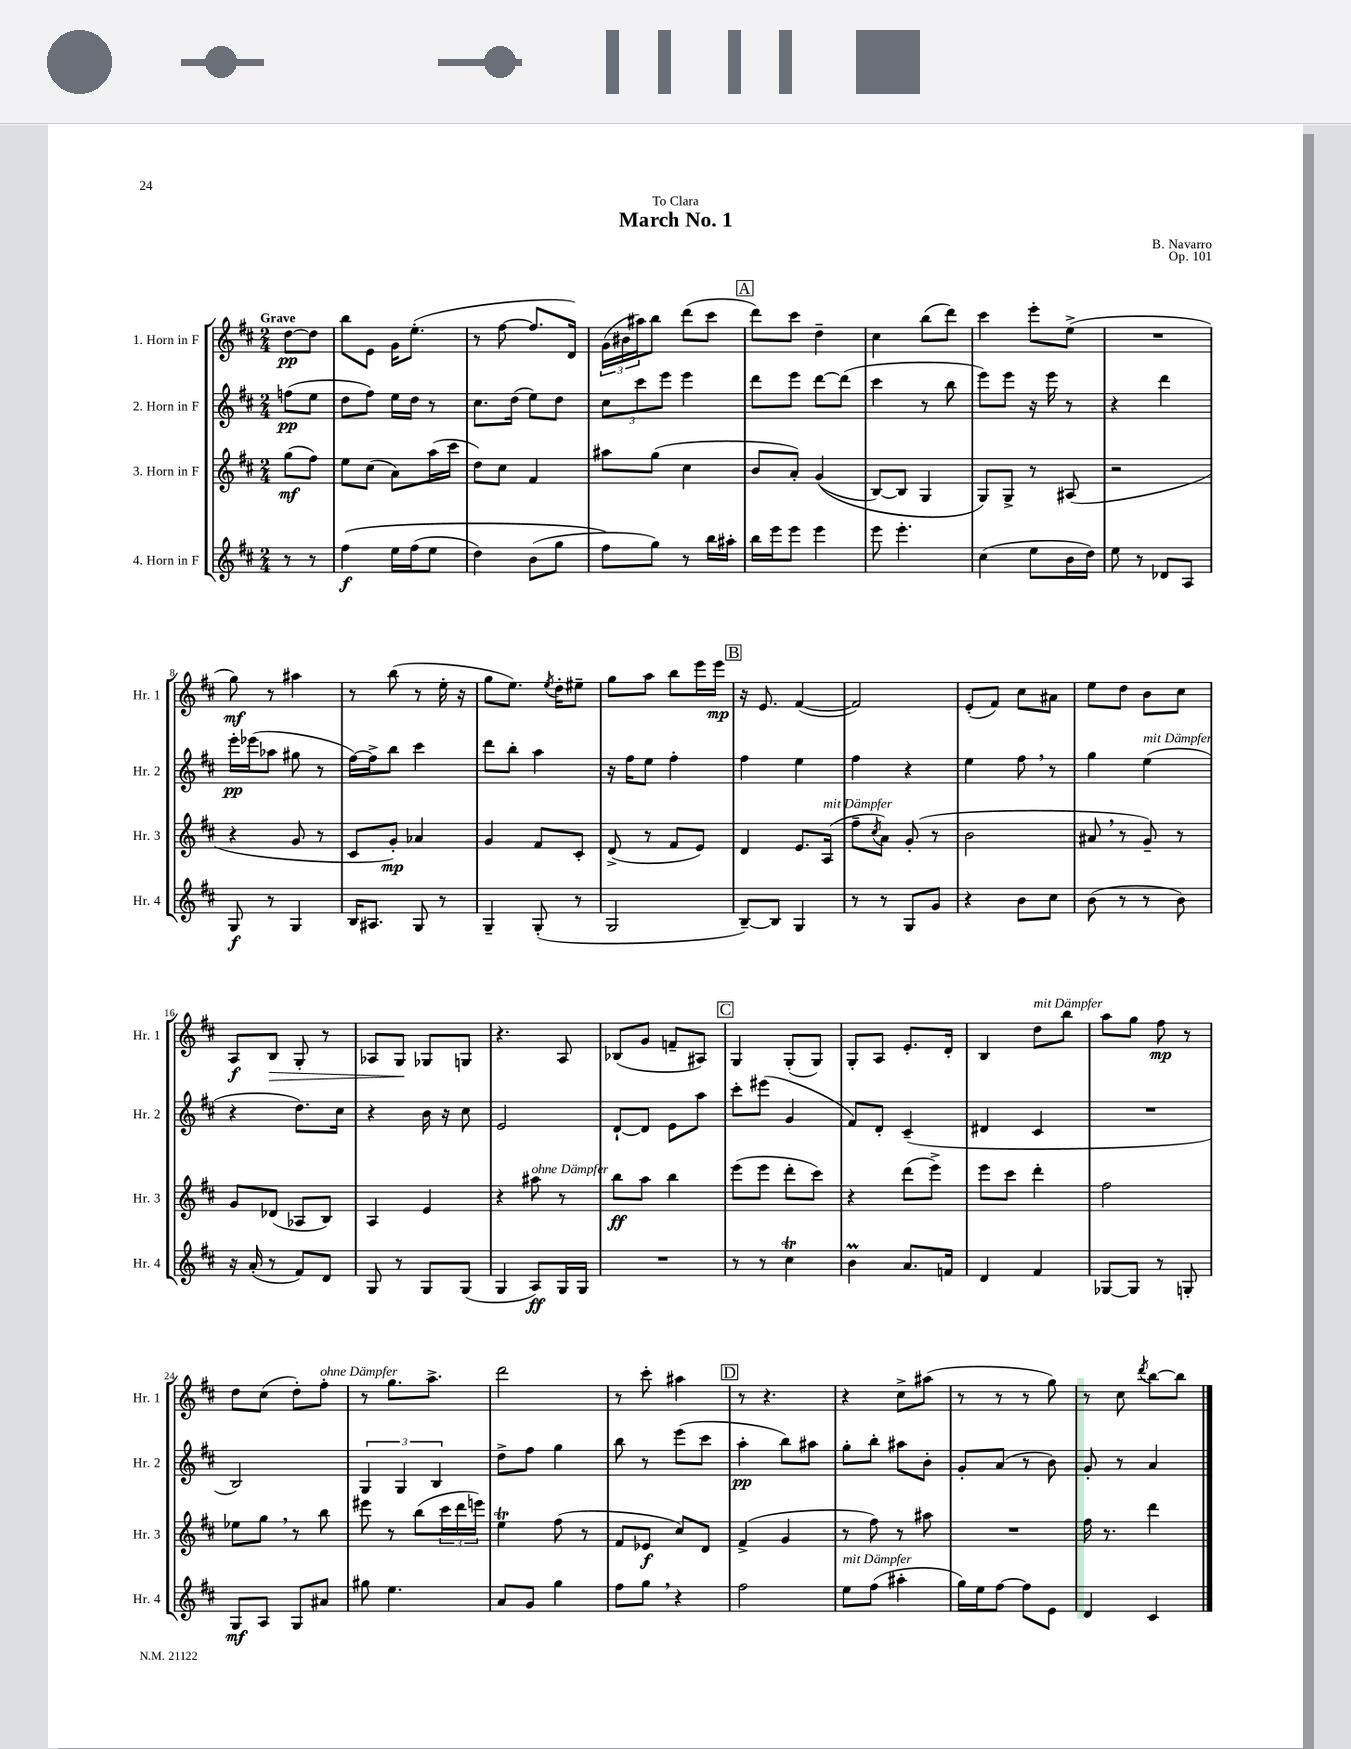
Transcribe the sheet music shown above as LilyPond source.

\header { title = "March No. 1" composer = "B. Navarro" dedication = "To Clara" opus = "Op. 101" }
<<
\new StaffGroup <<
\new Staff = "s0" \with { instrumentName = "1. Horn in F" shortInstrumentName = "Hr. 1" } {
    \clef treble \key d \major \numericTimeSignature \time 2/4 \partial 4 \tempo "Grave"
    d''8~\pp d''8 |
    b''8 e'8 g'16 e''8.-.( |
    r8 fis''8~ fis''8. d'16) |
    \tuplet 3/2 { g'16( bis'16 ais''16) } b''8 d'''8( cis'''8 |
    \mark \markup { \box "A" } d'''8) cis'''8 d''4-- |
    cis''4 b''8( d'''8) |
    cis'''4 e'''8-. e''8->( |
    R2 |
    g''8\mf) r8 ais''4 |
    r8 b''8( r8 e''16-. r16 |
    g''8 e''8.) \acciaccatura { e''8 } d''16-. eis''8-- |
    g''8 a''8 b''8 e'''16 e'''16\mp |
    \mark \markup { \box "B" } r16 e'8. fis'4~( |
    fis'2) |
    e'8-.( fis'8) cis''8 ais'8 |
    e''8 d''8 b'8 cis''8 |
    a8\f b8\> g8-. r8 |
    aes8 g8\! ges8 g8 |
    r4. a8 |
    bes8( g'8 f'8-- ais8) |
    \mark \markup { \box "C" } g4 g8-.( g8) |
    g8-. a8 e'8.-. d'16-. |
    b4 d''8^\markup { \italic "mit Dämpfer" } b''8 |
    a''8 g''8 fis''8\mp r8 |
    d''8 cis''8( d''8-.) fis''8-.^\markup { \italic "ohne Dämpfer" } |
    r8 g''8. a''8.-> |
    d'''2 |
    r8 cis'''8-. ais''4 |
    \mark \markup { \box "D" } r8 r4. |
    r4 cis''8-> ais''8( |
    r8 r8 r8 g''8) |
    r8 cis''8 \acciaccatura { d'''8 } b''8~ b''8 \bar "|." |
}
\new Staff = "s1" \with { instrumentName = "2. Horn in F" shortInstrumentName = "Hr. 2" } {
    \clef treble \key d \major \numericTimeSignature \time 2/4 \partial 4
    f''8\pp( e''8 |
    d''8 fis''8) e''16 d''16 r8 |
    cis''8. d''16( e''8) d''8 |
    \tuplet 3/2 { cis''8 cis'''8 e'''8 } e'''4 |
    \mark \markup { \box "A" } d'''8 e'''8 d'''8~ d'''8( |
    cis'''4 r8 b''8 |
    e'''8) e'''8 r16 e'''16 r8 |
    r4 d'''4 |
    e'''16-.\pp ees'''16( aes''8 gis''8 r8 |
    fis''16~) fis''16-> b''8 cis'''4 |
    d'''8 b''8-. a''4 |
    r16 fis''16 e''8 fis''4-. |
    \mark \markup { \box "B" } fis''4 e''4 |
    fis''4 r4 |
    e''4 fis''8 \breathe r8 |
    g''4 e''4^\markup { \italic "mit Dämpfer" }( |
    r4 d''8.) cis''16 |
    r4 b'16 r16 cis''8 |
    e'2 |
    d'8~-! d'8 e'8 a''8 |
    \mark \markup { \box "C" } cis'''8-. eis'''8( g'4 |
    fis'8) d'8-. cis'4--( |
    dis'4 cis'4 |
    R2 |
    b2) |
    \tuplet 3/2 { g4 g4 b4 } |
    d''8-> fis''8 g''4 |
    b''8 r8 e'''8( cis'''8 |
    \mark \markup { \box "D" } a''4-.\pp b''8) ais''8 |
    g''8-. b''8-. ais''8 b'8-. |
    g'8-. a'8( r8 b'8) |
    g'8-. r8 a'4 \bar "|." |
}
\new Staff = "s2" \with { instrumentName = "3. Horn in F" shortInstrumentName = "Hr. 3" } {
    \clef treble \key d \major \numericTimeSignature \time 2/4 \partial 4
    g''8\mf( fis''8) |
    e''8 cis''8( a'8) a''16( cis'''16 |
    d''8) cis''8 fis'4 |
    ais''8 g''8( cis''4 |
    \mark \markup { \box "A" } b'8 a'8-.) g'4(\( |
    b8~) b8 g4 |
    g8\) g8-> r8 ais8( |
    r2 |
    r4 g'8 r8 |
    cis'8 g'8-.\mp) aes'4 |
    g'4 fis'8 cis'8-. |
    d'8->( r8 fis'8 e'8) |
    \mark \markup { \box "B" } d'4 e'8. a16^\markup { \italic "mit Dämpfer" }( |
    fis''8-- \acciaccatura { cis''8 } a'8) g'8-.( r8 |
    b'2 |
    ais'8 \breathe r8 g'8--) r8 |
    g'8 des'8( aes8 b8) |
    a4 e'4 |
    r4 ais''8^\markup { \italic "ohne Dämpfer" } r8 |
    b''8\ff a''8 b''4 |
    \mark \markup { \box "C" } e'''8( e'''8 d'''8-. cis'''8) |
    r4 d'''8( e'''8->) |
    e'''8 cis'''8 d'''4-. |
    fis''2 |
    ees''8 g''8 \breathe r8 b''8 |
    eis'''8 r8 b''8( \tuplet 3/2 { cis'''16 d'''16 e'''16) } |
    e''4\trill fis''8( r8 |
    fis'8 ees'8\f cis''8) d'8 |
    \mark \markup { \box "D" } fis'4->( g'4 |
    r8 fis''8) r8 ais''8 |
    R2 |
    fis''16 r8. d'''4 \bar "|." |
}
\new Staff = "s3" \with { instrumentName = "4. Horn in F" shortInstrumentName = "Hr. 4" } {
    \clef treble \key d \major \numericTimeSignature \time 2/4 \partial 4
    r8 r8 |
    fis''4\f\( e''16 fis''16( e''8 |
    d''4) b'8( g''8 |
    fis''8\) g''8) r8 b''16 ais''16-. |
    \mark \markup { \box "A" } b''16 e'''16 e'''8 e'''4 |
    e'''8 e'''4.-. |
    cis''4( e''8 b'16 d''16) |
    e''8 r8 des'8 a8 |
    g8\f r8 g4 |
    b16 ais8. g8 r8 |
    g4-- g8-.( r8 |
    g2 |
    \mark \markup { \box "B" } b8~--) b8 g4 |
    r8 r8 g8 g'8 |
    r4 b'8 cis''8 |
    b'8( r8 r8 b'8) |
    r16 a'16-.( r8 fis'8) d'8 |
    g8 r8 g8 g8( |
    g4 a8\ff) g16 g16 |
    R2 |
    \mark \markup { \box "C" } r8 r8 cis''4\trill |
    b'4\prall a'8. f'16 |
    d'4 fis'4 |
    ges8~ ges8 r8 g8-. |
    g8\mf a8 g8 ais'8 |
    gis''8 e''4. |
    a'8 g'8 g''4 |
    fis''8 g''8 \breathe r4 |
    \mark \markup { \box "D" } fis''2 |
    e''8^\markup { \italic "mit Dämpfer" } fis''8( ais''4-. |
    g''16) e''16 fis''8~ fis''8 e'8 |
    d'4 cis'4 \bar "|." |
}
>>
>>
